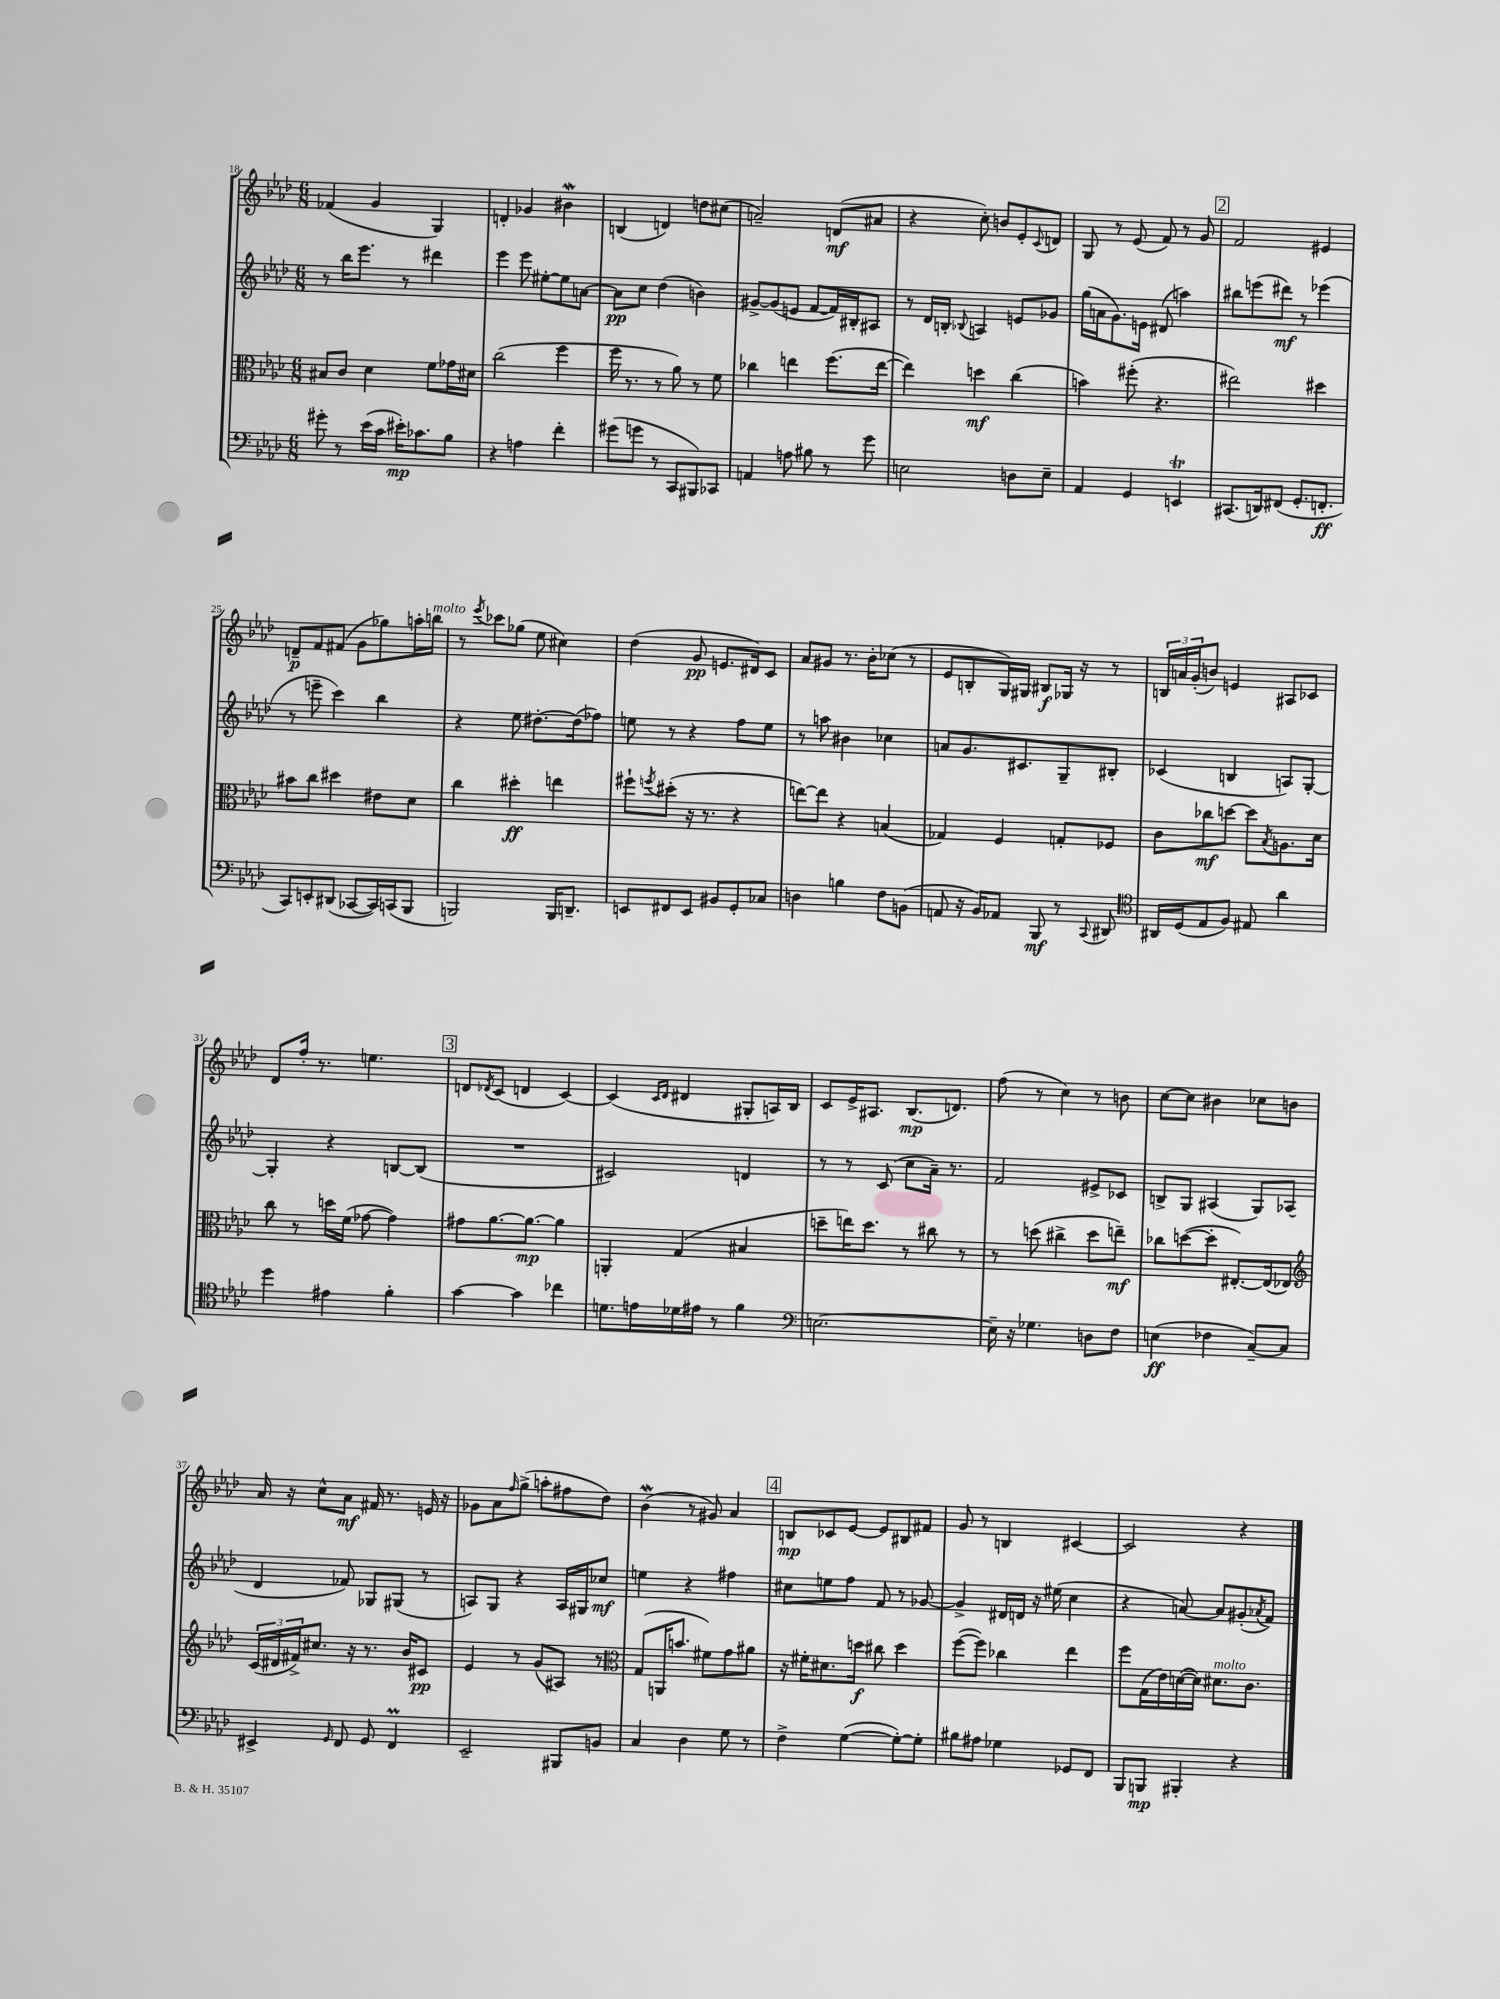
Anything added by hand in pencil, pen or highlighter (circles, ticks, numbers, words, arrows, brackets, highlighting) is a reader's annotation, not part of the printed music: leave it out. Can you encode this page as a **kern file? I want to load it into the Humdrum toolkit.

**kern	**dynam	**kern	**dynam	**kern	**dynam	**kern	**dynam
*part4	*part4	*part3	*part3	*part2	*part2	*part1	*part1
*staff4	*staff4	*staff3	*staff3	*staff2	*staff2	*staff1	*staff1
*clefF4	*	*clefC3	*	*clefG2	*	*clefG2	*
*k[b-e-a-d-]	*	*k[b-e-a-d-]	*	*k[b-e-a-d-]	*	*k[b-e-a-d-]	*
*M6/8	*	*M6/8	*	*M6/8	*	*M6/8	*
=18	=18	=18	=18	=18	=18	=18	=18
8g#X'\	.	8B#X/L	.	8r	.	(4f-X/	.
8r	.	8c/J	.	16bb-\KL	.	.	.
.	.	.	.	8.eee-\J	.	.	.
(16e-\LL	.	4d-\	.	.	.	4g/	.
16c\JJ	.	.	.	.	.	.	.
16e#X'\KL)	mp	.	.	8r	.	.	.
8.c-X\	.	.	.	.	.	.	.
.	.	8f\L	.	4ddd#X\	.	4G/)	.
8B-\J	.	16g-X\L	.	.	.	.	.
.	.	16d#X\JJ	.	.	.	.	.
=19	=19	=19	=19	=19	=19	=19	=19
4r	.	(2cc\	.	4eee-\	.	4dn'/	.
4An\	.	.	.	8eee-\	.	4g-X/	.
.	.	.	.	[8ee#X'\L	.	.	.
4f'\	.	4ff\	.	8ee#\]	.	4b#XW\	.
.	.	.	.	[8an\J	.	.	.
=20	=20	=20	=20	=20	=20	=20	=20
(8g#X\L	.	16ff\	.	8a\L]	pp	(4Bn/	.
.	.	8.r	.	.	.	.	.
8gn\J	.	.	.	8cc\J	.	.	.
8r	.	8r	.	(4dd-\	.	4dn/)	.
8CC/L	.	8a-\)	.	.	.	.	.
8BBB#X/)	.	8r	.	4bn\)	.	8ddn\L	.
8CC-X/J	.	8f\	.	.	.	(8cc#X\J	.
=21	=21	=21	=21	=21	=21	=21	=21
4AAn/	.	4cc-X\	.	[8g#X^/L	.	2an~/)	.
.	.	.	.	(8g#/]	.	.	.
8An\	.	4een\	.	8en/J	.	.	.
8B#X\	.	.	.	[8f/L	.	.	.
8r	.	(8.ff\L	.	16f/L])	.	(8dn/L	mf
.	.	.	.	16B#X'/J	.	.	.
8g\	.	.	.	8A#X/J	.	8a#X/J	.
.	.	[16ee\Jk	.	.	.	.	.
=22	=22	=22	=22	=22	=22	=22	=22
2En\	.	4ee\])	.	8r	.	4r	.
.	.	.	.	16d-/LL	.	.	.
.	.	.	.	16Bn'/JJ	.	.	.
.	.	.	.	8qqB-X/	.	.	.
.	.	4ddn\	mf	4An/	.	8cc'\)	.
.	.	.	.	.	.	8bn/L	.
8Dn\L	.	(4cc\	.	8en/L	.	8e-'/	.
.	.	.	.	.	.	8qqc/	.
8E~\J	.	.	.	8g-X/J	.	8dn/J	.
=23	=23	=23	=23	=23	=23	=23	=23
4AA-/	.	4bn\)	.	(16gg\LL	.	8G/	.
.	.	.	.	16an\J	.	.	.
.	.	.	.	8.g\)	.	8r	.
4GG/	.	(8ff#X'\	.	.	.	(8e-/	.
.	.	.	.	16en\Jk	.	.	.
.	.	4.r	.	(8d#X/	.	8f/)	.
4EEnt/	.	.	.	4aan\)	.	8r	.
.	.	.	.	.	.	8g/	.
!!LO:REH:place=s1:t=2
=24	=24	=24	=24	=24	=24	=24	=24
(8.CC#X/L	.	2ee#X\)	.	8bb#X\L	.	2f/	.
.	.	.	.	(8eeen\	.	.	.
16DDn/k)	.	.	.	.	.	.	.
(8FF#X/J	.	.	.	8ddd#X\J)	mf	.	.
8.GG'/L	.	.	.	8r	.	.	.
.	.	4dd#X\	.	(4eee-X\	.	4e#X/	.
8.FFn'/J	ff	.	.	.	.	.	.
!!LO:LB:g=z
=25	=25	=25	=25	=25	=25	=25	=25
8CC/L)	.	8b#X\L	.	8r	.	8dn~/L	p
8EEn'/	.	8cc\J	.	8eeen~\	.	8f/	.
(8DD#X/J	.	4dd#X\	.	4ccc\)	.	(8f#X/J	.
[8CC-X/L	.	.	.	.	.	8g\L	.
16CC-/L])	.	8e#X\L	.	4bb-\	.	8gg-X\)	.
(16CCn/J	.	.	.	.	.	.	.
8BBB-/J	.	8d-\J	.	.	.	16aan'\L	.
!	!	!	!	!	!	!LO:TX:a:i:t=molto	!
.	.	.	.	.	.	16bbn\JJ	.
=26	=26	=26	=26	=26	=26	=26	=26
2BBBn/)	.	4cc\	.	4r	.	8r	.
.	.	.	.	.	.	8qeee-/	.
.	.	.	.	.	.	8ccc-X\L	.
.	.	4dd#X'\	ff	8ee-\	.	(8gg-X\J	.
.	.	.	.	[8.dd#X'\L	.	8ee-\	.
16BBB/KL	.	4een\	.	.	.	4cc#X\)	.
8.DDn~/J	.	.	.	(16dd#\k]	.	.	.
.	.	.	.	8ff-X\J)	.	.	.
=27	=27	=27	=27	=27	=27	=27	=27
8EEn/L	.	8ff#X`\L	.	8een\	.	(4dd-\	.
.	.	8qffn/	.	.	.	.	.
8FF#X/	.	(8dd#X'\J	.	8r	.	.	.
8EE/J	.	16r	.	4r	.	8g/	pp
.	.	8.r	.	.	.	.	.
8BB#X/L	.	.	.	.	.	8.en/L	.
8GG'/	.	4r	.	8ff\L	.	.	.
.	.	.	.	.	.	16d#X/k)	.
8C-X/J	.	.	.	8ee\J	.	8c/J	.
=28	=28	=28	=28	=28	=28	=28	=28
4Dn\	.	[8een\L)	.	8r	.	8a-/L	.
.	.	8ee\J]	.	8aan\	.	8g#X/J	.
4Bn\	.	4r	.	4b#X\	.	8.r	.
.	.	.	.	.	.	16b-'\KL	.
8F\L	.	(4Bn/	.	4cc-X\	.	(8cc-X\J	.
(8BBn\J	.	.	.	.	.	8r	.
=29	=29	=29	=29	=29	=29	=29	=29
8AAn/	.	4G-X/)	.	8an/L	.	8e-/L	.
16r	.	.	.	8.g/	.	8Bn'/	.
16BB-/KL)	.	.	.	.	.	.	.
8AA-X/J	.	4F/	.	.	.	16G/L)	.
.	.	.	.	8.c#X/	.	16G#X/JJ	.
8BBB-/	mf	.	.	.	.	8B#X/L	f
8r	.	8Gn'/L	.	8G~/	.	16G-X/Jk	.
.	.	.	.	.	.	16r	.
8qqCC/	.	.	.	.	.	.	.
8DD#X/	.	8F-X/J	.	8B#X'/J	.	8r	.
=30	=30	=30	=30	=30	=30	=30	=30
*clefC4	*	*	*	*	*	*	*
16AA#X/LL	.	8c\L	.	(4c-X/	.	24Bn/LL	.
.	.	.	.	.	.	24an/	.
(16D-/J	.	.	.	.	.	.	.
.	.	.	.	.	.	(24g'/J	.
8E-/	.	8cc-X\	mf	.	.	8bn/J)	.
8F/J)	.	[8ddn\J	.	4Bn/	.	4en/	.
8E#X/	.	8dd\L]	.	.	.	.	.
.	.	8qB-/	.	.	.	.	.
4a-\	.	8.An\	.	8An/L)	.	8A#X/L	.
.	.	.	.	[8G'/J	.	8c-X/J	.
.	.	16d-\Jk	.	.	.	.	.
!!LO:LB:g=z
=31	=31	=31	=31	=31	=31	=31	=31
4dd-\	.	8cc\	.	4G'/]	.	8d-/L	.
.	.	8r	.	.	.	16ff'/Jk	.
.	.	.	.	.	.	8.r	.
4e#X\	.	16ddn\LL	.	4r	.	.	.
.	.	(16f\JJ	.	.	.	.	.
.	.	[8g-X\	.	.	.	4.een\	.
4f'\	.	4g-\])	.	[8Bn/L	.	.	.
.	.	.	.	(8B/J]	.	.	.
!!LO:REH:place=s1:t=3
=32	=32	=32	=32	=32	=32	=32	=32
[4g\	.	8g#X\L	.	2.r	.	8dn/L	.
.	.	.	.	.	.	8qd-X/	.
.	.	[8.a-\	.	.	.	(8c/J	.
4g\]	.	.	.	.	.	4dn/	.
.	.	8.a-\J_	mp	.	.	.	.
4cc-X\	.	4a-\]	.	.	.	[4c/)	.
=33	=33	=33	=33	=33	=33	=33	=33
8.dn\L	.	4AAn'/	.	2c#X/)	.	(4c/]	.
16en\L	.	.	.	.	.	.	.
.	.	.	.	.	.	16qqc/LL	.
.	.	.	.	.	.	16qqd-/JJ	.
16d-X\	.	(4G/	.	.	.	4d#X/	.
16e#X\JJ	.	.	.	.	.	.	.
8r	.	.	.	.	.	.	.
4f\	.	4B#X/	.	4dn/	.	8G#X'/L	.
.	.	.	.	.	.	16An/L)	.
.	.	.	.	.	.	16B-/JJ	.
=34	=34	=34	=34	=34	=34	=34	=34
*clefF4	*	*	*	*	*	*	*
[2.En\	.	8ddn~\L	.	8r	.	8c/L	.
.	.	16een\K)	.	8r	.	16e-^/K	.
.	.	8.dd\J	.	.	.	8.A#X/J	.
.	.	.	.	(8c/	.	.	.
.	.	8r	.	8cc\L	.	(8.B-/L	mp
.	.	8cc#X\	.	16a-~\Jk)	.	.	.
.	.	.	.	8.r	.	8.dn/J)	.
.	.	8r	.	.	.	.	.
=35	=35	=35	=35	=35	=35	=35	=35
16E~\]	.	8r	.	2f/	.	(8ff\	.
16r	.	.	.	.	.	.	.
4.G-X\	.	(8ddn\	.	.	.	8r	.
.	.	4cc#X^\	.	.	.	4cc\)	.
8Dn\L	.	8dd\L	.	8e#X^/L	.	8r	.
8F\J	.	8een~\J)	mf	8c-X/J	.	8bn\	.
=36	=36	=36	=36	=36	=36	=36	=36
(4En\	ff	8cc-X\L	.	8Bn^/L	.	[8cc\L	.
.	.	([8ddn\	.	8G/J	.	8cc\J]	.
4F-X\	.	8dd'\J]	.	(4A#X/	.	4b#X\	.
.	.	[8.E#X'/L)	.	.	.	.	.
[8C~/L)	.	.	.	8G/L)	.	8cc-X\L	.
.	.	(16E#/k]	.	.	.	.	.
8C/J]	.	8E-X/J)	.	(8A-X/J	.	8bn\J	.
!!LO:LB:g=z
=37	=37	=37	=37	=37	=37	=37	=37
*	*	*clefG2	*	*	*	*	*
4EE#X^/	.	(24c/LL	.	4d-/	.	16a-/	.
.	.	24d#X/	.	.	.	.	.
.	.	.	.	.	.	16r	.
.	.	24f#X^/J)	.	.	.	.	.
.	.	8.cc#X/J	.	.	.	8cc^^\L	.
16qqGG/	.	.	.	.	.	.	.
8FF/	.	.	.	8f-X/)	.	8a-\J	mf
.	.	16r	.	.	.	.	.
8GG/	.	8.r	.	8G-X/L	.	16f#X/	.
.	.	.	.	.	.	8.r	.
4FFM/	.	.	.	(8G#X/J	.	.	.
.	.	16b-/KL	.	.	.	.	.
.	.	8c#X/J	pp	8r	.	16en/	.
.	.	.	.	.	.	16r	.
=38	=38	=38	=38	=38	=38	=38	=38
2EE-~/	.	4e-/	.	8An/L)	.	8g-X\L	.
.	.	.	.	8G/J	.	8a-\	.
.	.	.	.	.	.	16qqff/	.
.	.	8r	.	4r	.	(8gg^\J	.
.	.	(8g/L	.	.	.	8aan'\L	.
8BBB#X/L	.	8A#X/J)	.	16A/LL	.	8ff#X\	.
.	.	.	.	16G#X/J	.	.	.
8BBn/J	.	8r	.	8cc-X/J	mf	8dd-\J)	.
=39	=39	=39	=39	=39	=39	=39	=39
*	*	*clefC3	*	*	*	*	*
4C/	.	(8G/L	.	4een\	.	(4b-W\	.
.	.	16AAn/K	.	.	.	.	.
.	.	8.bn/J	.	.	.	.	.
4D-\	.	.	.	4r	.	8r	.
.	.	8f#X\L)	.	.	.	8g#X/)	.
8G\	.	8g\	.	4ff#X\	.	4a-/	.
8r	.	8a#X\J	.	.	.	.	.
!!LO:REH:place=s1:t=4
=40	=40	=40	=40	=40	=40	=40	=40
4F^\	.	16r	.	8cc#X\L	.	8Bn/L	mp
.	.	16f#X'\KL	.	.	.	.	.
.	.	8.d#X\	.	8een\	.	8c-X/	.
([4G\	.	.	.	8ff\J	.	[8e-/J	.
.	.	16ddn\Jk	f	.	.	.	.
.	.	8cc#X\	.	8f/	.	8e-/L]	.
8G'\L_)	.	4dd\	.	8r	.	8B#X/	.
8G'\J]	.	.	.	[8g-X/	.	8f#X/J	.
=41	=41	=41	=41	=41	=41	=41	=41
8B#X\L	.	([8ff\L	.	4g-^/]	.	8g/	.
8A#X\J	.	8ff\J])	.	.	.	8r	.
4G-X\	.	4cc-X\	.	16d#X/LL	.	4Bn/	.
.	.	.	.	16dn/JJ	.	.	.
.	.	.	.	16r	.	.	.
.	.	.	.	(16ee#X\	.	.	.
8GG-X/L	.	4ee-\	.	4cc\	.	[4c#X/	.
8FF/J	.	.	.	.	.	.	.
=42	=42	=42	=42	=42	=42	=42	=42
8BBB-/L	.	8ff\L	.	4r	.	2c#/]	.
8BBBn/J	mp	(16G\L	.	.	.	.	.
.	.	16e-\)	.	.	.	.	.
4BBB#X'/	.	([16dn\	.	[8an/)	.	.	.
.	.	16d\JJ])	.	.	.	.	.
!	!	!LO:TX:a:i:t=molto	!	!	!	!	!
.	.	8.d#X\L	.	8a/L]	.	.	.
4r	.	.	.	(8g#X'/	.	4r	.
.	.	8.c\J	.	.	.	.	.
.	.	.	.	8qa-X/	.	.	.
.	.	.	.	8f/J)	.	.	.
==	==	==	==	==	==	==	==
*-	*-	*-	*-	*-	*-	*-	*-
